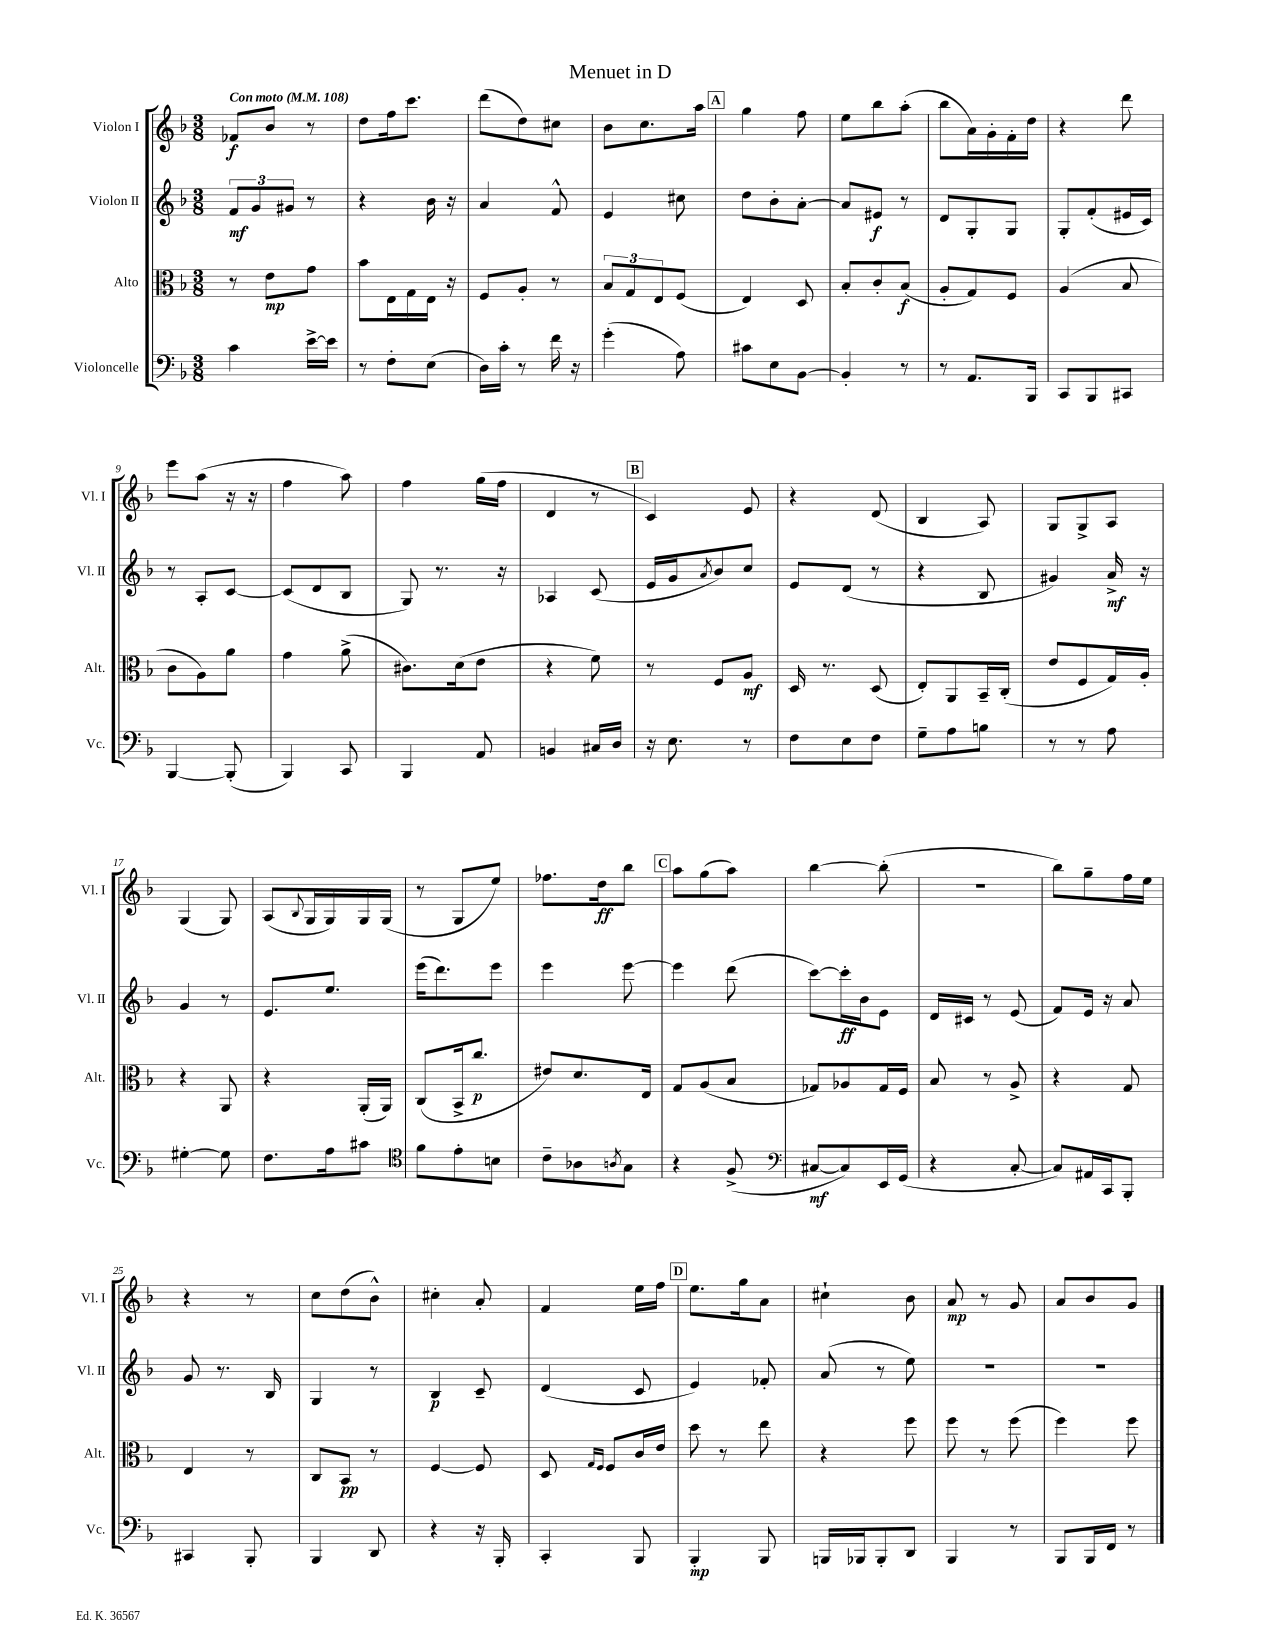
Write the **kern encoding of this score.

**kern	**dynam	**kern	**dynam	**kern	**dynam	**kern	**dynam
*part4	*part4	*part3	*part3	*part2	*part2	*part1	*part1
*staff4	*staff4	*staff3	*staff3	*staff2	*staff2	*staff1	*staff1
*I"Violoncelle	*	*I"Alto	*	*I"Violon II	*	*I"Violon I	*
*I'Vc.	*	*I'Alt.	*	*I'Vl. II	*	*I'Vl. I	*
*clefF4	*	*clefC3	*	*clefG2	*	*clefG2	*
*k[b-]	*	*k[b-]	*	*k[b-]	*	*k[b-]	*
*M3/8	*	*M3/8	*	*M3/8	*	*M3/8	*
*MM108	*	*MM108	*	*MM108	*	*MM108	*
=1	=1	=1	=1	=1	=1	=1	=1
!	!	!	!	!	!	!LO:TX:a:B:t=Con moto	!
4c\	.	8r	.	12f/L	mf	8f-X/L	f
.	.	.	.	12g/	.	.	.
.	.	8e\L	mp	.	.	8b-/J	.
.	.	.	.	12g#X/J	.	.	.
[16e^\LL	.	8g\J	.	8r	.	8r	.
16e\JJ]	.	.	.	.	.	.	.
=2	=2	=2	=2	=2	=2	=2	=2
8r	.	8b-\L	.	4r	.	8dd\L	.
8F'\L	.	16E\L	.	.	.	16ff\k	.
.	.	16G\	.	.	.	8.ccc\J	.
(8E\J	.	16E\JJ	.	16b-\	.	.	.
.	.	16r	.	16r	.	.	.
=3	=3	=3	=3	=3	=3	=3	=3
16D\LL)	.	8F/L	.	4a/	.	(8ddd\L	.
16c'\JJ	.	.	.	.	.	.	.
8r	.	8A'/J	.	.	.	8dd\)	.
16f\	.	8r	.	8f^^/	.	8cc#X\J	.
16r	.	.	.	.	.	.	.
=4	=4	=4	=4	=4	=4	=4	=4
(4g'\	.	12B-/L	.	4e/	.	8b-\L	.
.	.	12G/	.	.	.	.	.
.	.	.	.	.	.	8.cc\	.
.	.	12E/	.	.	.	.	.
8A\)	.	(8F/J	.	8cc#X\	.	.	.
.	.	.	.	.	.	16aa\Jk	.
!!LO:REH:place=s1:t=A
=5	=5	=5	=5	=5	=5	=5	=5
8c#X\L	.	4E/)	.	8dd\L	.	4gg\	.
8E\	.	.	.	8b-'\	.	.	.
[8BB-\J	.	8D/	.	[8a'\J	.	8ff\	.
=6	=6	=6	=6	=6	=6	=6	=6
4BB-'/]	.	8B-'/L	.	8a/L]	.	8ee\L	.
.	.	8c'/	.	8e#X/J	f	8bb-\	.
8r	.	(8B-/J	f	8r	.	(8aa'\J	.
=7	=7	=7	=7	=7	=7	=7	=7
8r	.	8A'/L	.	8d/L	.	8bb-\L	.
8.AA/L	.	8G/)	.	8G'/	.	16a\L)	.
.	.	.	.	.	.	16g'\	.
.	.	8F/J	.	8G/J	.	16f'\	.
16BBB-/Jk	.	.	.	.	.	16dd\JJ	.
=8	=8	=8	=8	=8	=8	=8	=8
8CC/L	.	(4A/	.	8G'/L	.	4r	.
8BBB-/	.	.	.	(8f'/	.	.	.
8CC#X/J	.	8B-/	.	16e#X/L	.	8ddd\	.
.	.	.	.	16c/JJ)	.	.	.
!!LO:LB:g=z
=9	=9	=9	=9	=9	=9	=9	=9
[4BBB-/	.	8c\L	.	8r	.	8eee\L	.
.	.	8A\)	.	8A'/L	.	(8aa\J	.
(8BBB-'/]	.	8a\J	.	[8c/J	.	16r	.
.	.	.	.	.	.	16r	.
=10	=10	=10	=10	=10	=10	=10	=10
4BBB-/)	.	4g\	.	(8c/L]	.	4ff\	.
.	.	.	.	8d/	.	.	.
8CC/	.	(8a^\	.	8B-/J	.	8aa\)	.
=11	=11	=11	=11	=11	=11	=11	=11
4BBB-/	.	8.c#X\L)	.	8G/)	.	4ff\	.
.	.	.	.	8.r	.	.	.
.	.	(16d\k	.	.	.	.	.
8AA/	.	8e\J	.	.	.	(16gg\LL	.
.	.	.	.	16r	.	16ff\JJ	.
=12	=12	=12	=12	=12	=12	=12	=12
4BBn/	.	4r	.	4A-X/	.	4d/	.
16C#X/LL	.	8f\)	.	(8c/	.	8r	.
16D/JJ	.	.	.	.	.	.	.
!!LO:REH:place=s1:t=B
=13	=13	=13	=13	=13	=13	=13	=13
16r	.	8r	.	16e/LL	.	4c/)	.
8.E\	.	.	.	16g/J	.	.	.
.	.	.	.	8qa/	.	.	.
.	.	8F/L	.	8b-/)	.	.	.
8r	.	8A/J	mf	8cc/J	.	8e/	.
=14	=14	=14	=14	=14	=14	=14	=14
8F\L	.	16D/	.	8e/L	.	4r	.
.	.	8.r	.	.	.	.	.
8E\	.	.	.	(8d/J	.	.	.
8F\J	.	(8D/	.	8r	.	(8d/	.
=15	=15	=15	=15	=15	=15	=15	=15
8G~\L	.	8E'/L)	.	4r	.	4B-/	.
8A\	.	8AA/	.	.	.	.	.
8Bn\J	.	16BB-~/L	.	8B-/	.	8A/)	.
.	.	(16C'/JJ	.	.	.	.	.
=16	=16	=16	=16	=16	=16	=16	=16
8r	.	8e/L	.	4g#X/)	.	8G/L	.
8r	.	8F/	.	.	.	8G^/	.
8A\	.	16G/L)	.	16a^/	mf	8A/J	.
.	.	16A'/JJ	.	16r	.	.	.
!!LO:LB:g=z
=17	=17	=17	=17	=17	=17	=17	=17
[4G#X'\	.	4r	.	4g/	.	(4G/	.
8G#\]	.	8AA/	.	8r	.	8G/)	.
=18	=18	=18	=18	=18	=18	=18	=18
8.F\L	.	4r	.	8.e/L	.	(8A/L	.
.	.	.	.	.	.	8qqB-/	.
.	.	.	.	.	.	16G/L	.
16A\k	.	.	.	8.ee/J	.	16G/)	.
8c#X\J	.	(16AA'/LL	.	.	.	16G/	.
.	.	16AA/JJ)	.	.	.	(16G/JJ	.
=19	=19	=19	=19	=19	=19	=19	=19
*clefC4	*	*	*	*	*	*	*
8f\L	.	(8C/L	.	(16eee\KL	.	8r	.
.	.	.	.	8.ddd\)	.	.	.
8e'\	.	16BB-^/k	.	.	.	8G/L	.
.	.	8.cc/J	p	.	.	.	.
8Bn\J	.	.	.	8eee\J	.	8ee/J)	.
=20	=20	=20	=20	=20	=20	=20	=20
8c~\L	.	8e#X/L)	.	4eee\	.	8.ff-X\L	.
8A-X\	.	8.d/	.	.	.	.	.
.	.	.	.	.	.	16dd\k	ff
8qAn/	.	.	.	.	.	.	.
8G\J	.	.	.	[8eee\	.	8bb-\J	.
.	.	16E/Jk	.	.	.	.	.
!!LO:REH:place=s1:t=C
=21	=21	=21	=21	=21	=21	=21	=21
4r	.	8G/L	.	4eee\]	.	8aa\L	.
.	.	(8A/	.	.	.	(8gg\	.
(8F^/	.	8B-/J	.	(8ddd\	.	8aa\J)	.
=22	=22	=22	=22	=22	=22	=22	=22
*clefF4	*	*	*	*	*	*	*
[8C#X/L	mf	8G-X/L)	.	[8ccc\L)	.	[4bb-\	.
8C#/])	.	8A-X/	.	16ccc'\L]	ff	.	.
.	.	.	.	16b-\J	.	.	.
16EE/L	.	16G-/L	.	8e\J	.	(8bb-'\]	.
(16GG/JJ	.	16F/JJ	.	.	.	.	.
=23	=23	=23	=23	=23	=23	=23	=23
4r	.	8B-/	.	16d/LL	.	4.r	.
.	.	.	.	16c#X/JJ	.	.	.
.	.	8r	.	8r	.	.	.
[8C'/	.	8A^/	.	(8e/	.	.	.
=24	=24	=24	=24	=24	=24	=24	=24
8C/L])	.	4r	.	8f/L)	.	8bb-\L)	.
16AA#X/L	.	.	.	16e/Jk	.	8gg~\	.
16CC/J	.	.	.	16r	.	.	.
8BBB-'/J	.	8G/	.	8a/	.	16ff\L	.
.	.	.	.	.	.	16ee\JJ	.
!!LO:LB:g=z
=25	=25	=25	=25	=25	=25	=25	=25
4CC#X/	.	4E/	.	8g/	.	4r	.
.	.	.	.	8.r	.	.	.
8BBB-'/	.	8r	.	.	.	8r	.
.	.	.	.	16B-/	.	.	.
=26	=26	=26	=26	=26	=26	=26	=26
4BBB-/	.	8C/L	.	4G/	.	8cc\L	.
.	.	8BB-/J	pp	.	.	(8dd\	.
8DD/	.	8r	.	8r	.	8b-^^\J)	.
=27	=27	=27	=27	=27	=27	=27	=27
4r	.	[4F/	.	4B-/	p	4cc#X'\	.
16r	.	8F/]	.	8c~/	.	8a'/	.
16BBB-'/	.	.	.	.	.	.	.
=28	=28	=28	=28	=28	=28	=28	=28
4CC'/	.	8D/	.	(4d/	.	4f/	.
.	.	16qqG/LL	.	.	.	.	.
.	.	16qqF/JJ	.	.	.	.	.
.	.	8F/L	.	.	.	.	.
8BBB-/	.	16c/L	.	8c/	.	16ee\LL	.
.	.	16e/JJ	.	.	.	16ff\JJ	.
!!LO:REH:place=s1:t=D
=29	=29	=29	=29	=29	=29	=29	=29
4BBB-'/	mp	8dd\	.	4e/)	.	8.ee\L	.
.	.	8r	.	.	.	.	.
.	.	.	.	.	.	16gg\k	.
8BBB-/	.	8ee\	.	8f-X'/	.	8a\J	.
=30	=30	=30	=30	=30	=30	=30	=30
16BBBn/LL	.	4r	.	(8a/	.	4cc#X`\	.
16BBB-X/J	.	.	.	.	.	.	.
8BBB-'/	.	.	.	8r	.	.	.
8DD/J	.	8ff\	.	8ee\)	.	8b-\	.
=31	=31	=31	=31	=31	=31	=31	=31
4BBB-/	.	8ff\	.	4.r	.	8a/	mp
.	.	8r	.	.	.	8r	.
8r	.	(8ff\	.	.	.	8g/	.
=32	=32	=32	=32	=32	=32	=32	=32
8BBB-/L	.	4ff\)	.	4.r	.	8a/L	.
16BBB-/L	.	.	.	.	.	8b-/	.
16FF/JJ	.	.	.	.	.	.	.
8r	.	8ff\	.	.	.	8g/J	.
==	==	==	==	==	==	==	==
*-	*-	*-	*-	*-	*-	*-	*-
